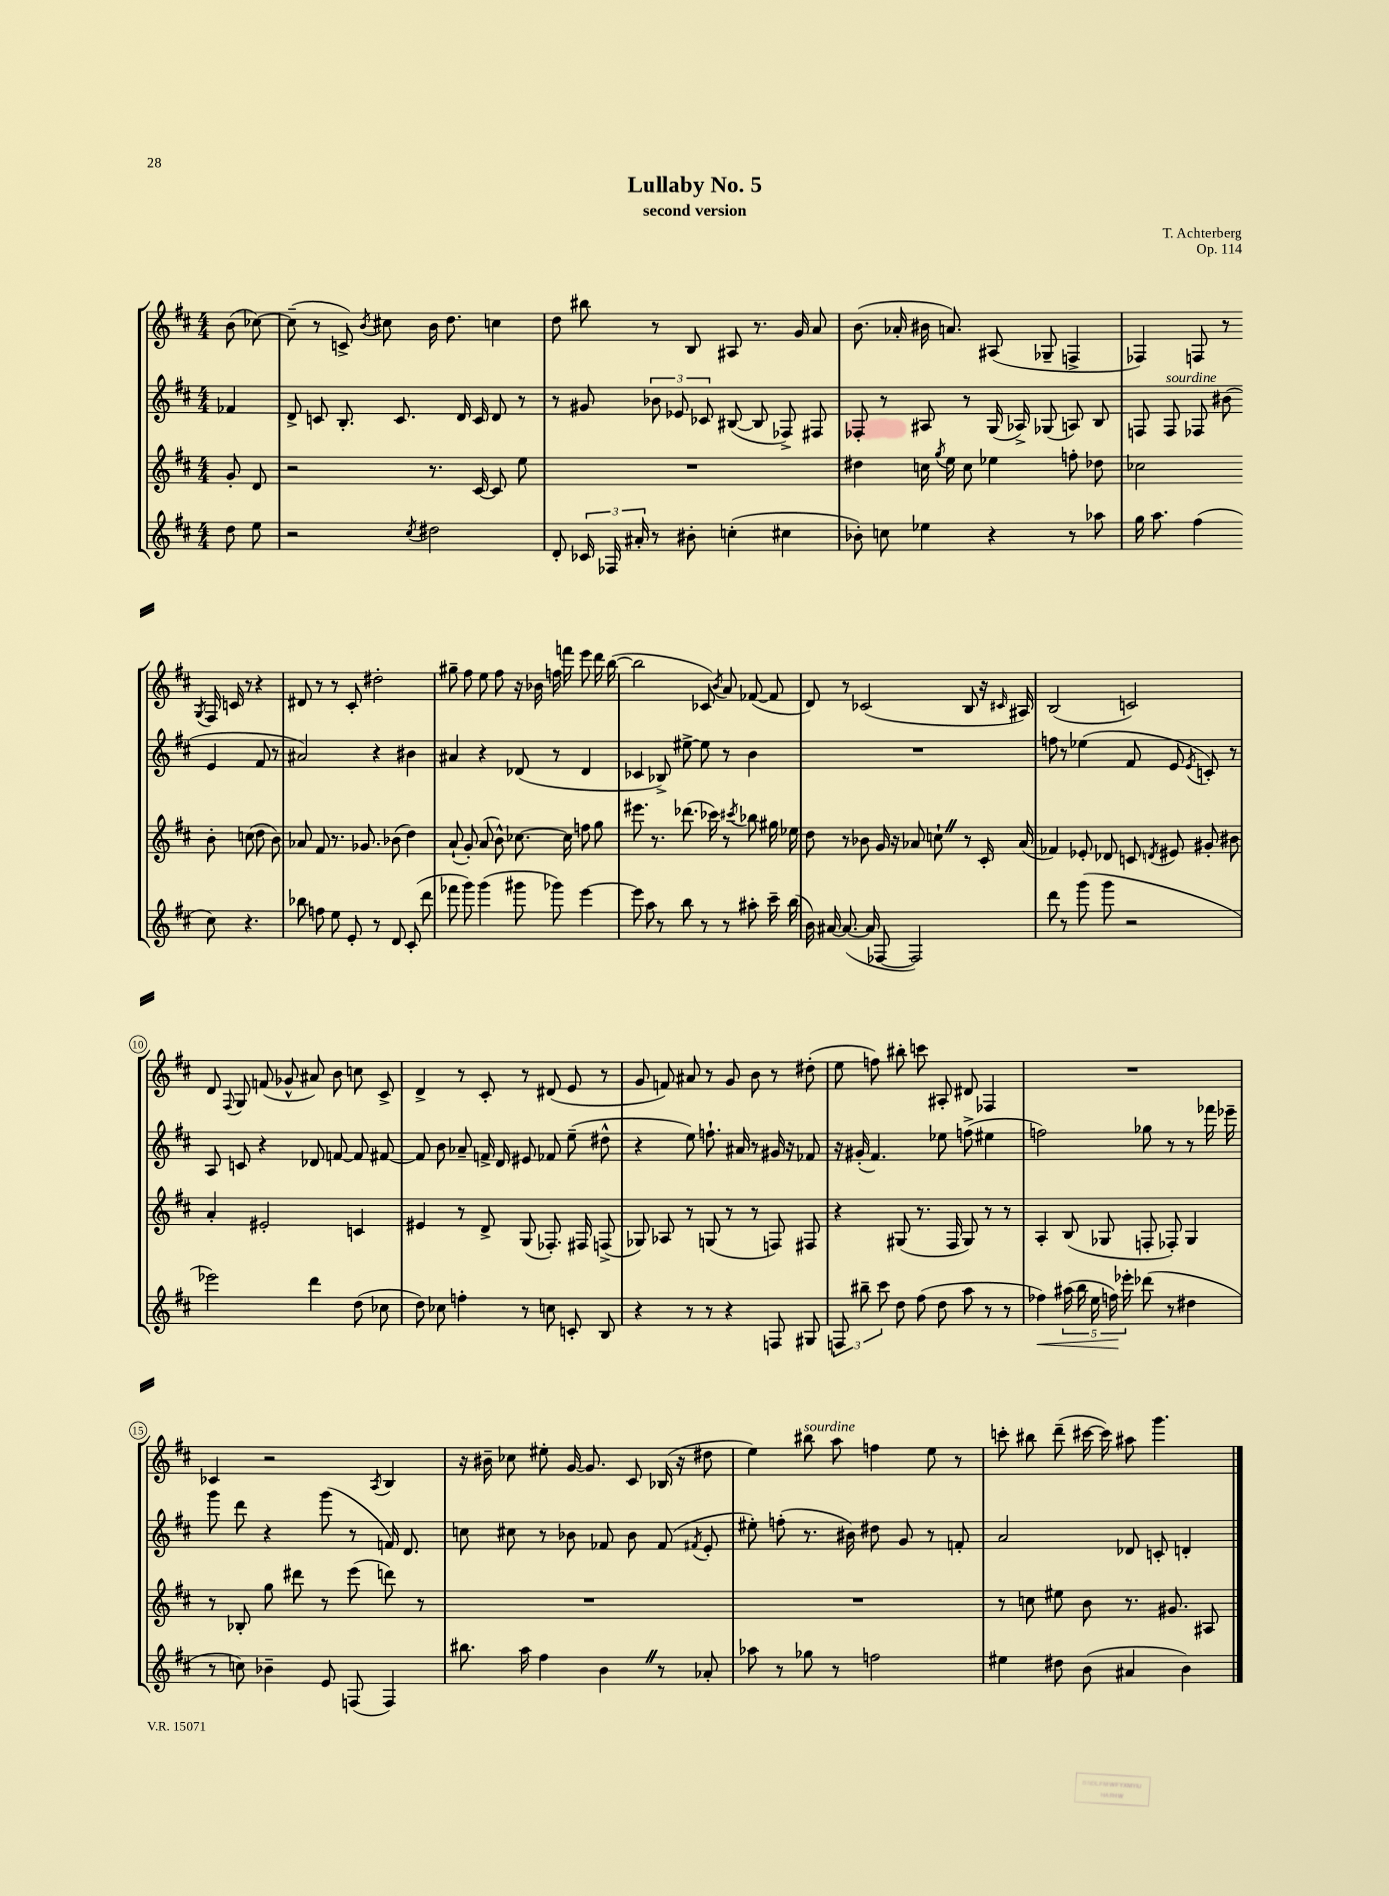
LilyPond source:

\header { title = "Lullaby No. 5" composer = "T. Achterberg" subtitle = "second version" opus = "Op. 114" }
<<
\new StaffGroup <<
\new Staff = "s0" {
    \clef treble \key d \major \numericTimeSignature \time 4/4 \partial 4
    \autoBeamOff b'8( ces''8~) |
    ces''8--( r8 c'8->) \acciaccatura { b'8 } cis''8 b'16 d''8. c''4 |
    d''8 bis''8 r8 b8 ais8 r8. g'16 a'8 |
    b'8.( aes'16-. bis'16 a'8.) ais8( ges8-- f4-> |
    fes4) f8 r8 \acciaccatura { g8 } f16 c'16 r8 r4 |
    dis'8 r8 r8 cis'8-. dis''2-. |
    gis''8-- fis''8 e''8 fis''8 r16 bes'16 f''16 f'''16 e'''8 d'''16 b''16~( |
    b''2 ces'8) \acciaccatura { b'8 } a'8 fes'8~( fes'8 |
    d'8) r8 ces'2( b8 r16 \grace { cis'16 } ais16) |
    b2( c'2) |
    d'8 \appoggiatura { fis8 } g8 f'8( ges'8-^ ais'8) b'8 c''8 cis'8-> |
    d'4-> r8 cis'8-. r8 dis'8( e'8 r8 |
    g'8 f'8) ais'8 r8 g'8 b'8 r8 dis''8-.( |
    e''8 f''8) bis''8-. c'''8 ais8-. dis'8 fes4 |
    R1 |
    ces'4 r2 \acciaccatura { a8 } b4 |
    r16 bis'16-- ces''8 eis''8-. g'16~ g'8. cis'8 bes16( r16 dis''8 |
    e''4) bis''8^\markup { \italic "sourdine" } a''8 f''4 e''8 r8 |
    c'''8-. bis''8 d'''8--( cis'''16~ cis'''16) ais''8 g'''4. \bar "|." |
}
\new Staff = "s1" {
    \clef treble \key d \major \numericTimeSignature \time 4/4 \partial 4
    \autoBeamOff fes'4 |
    d'8-> c'8 b8.-. c'8. d'16 c'16 d'8 r8 |
    r8 gis'8 \tuplet 3/2 { bes'8 ees'8 ces'8 } bis8~( bis8 fes8->) fis8 |
    fes8-. r8 ais8 r8 g16( aes16->) ges8( a8) b8 |
    f8 f8^\markup { \italic "sourdine" } fes8 bis'8( e'4 fis'8 r8 |
    ais'2) r4 bis'4 |
    ais'4 r4 des'8( r8 des'4 |
    ces'4 bes8->) eis''8~-> eis''8 r8 b'4 |
    R1 |
    f''8 r8 ees''4( fis'8 e'8 \acciaccatura { e'8 } c'8-.) r8 |
    a8 c'8 r4 des'8 f'8~ f'8 fis'8~ |
    fis'8 b'8 aes'8-- f'16-> d'16 eis'8 fes'8 e''8--( dis''8-^ |
    r4 e''8) f''8.-! ais'16 r8 gis'16 r16 fes'8 |
    r16 gis'16-.( fis'4.) ees''8 f''8->( eis''4 |
    f''2) ges''8 r8 r8 fes'''16 ees'''16-- |
    g'''8 d'''8 r4 g'''8( r8 f'16) d'8. |
    c''8 cis''8 r8 bes'8 fes'8 bes'8 fes'8( \acciaccatura { fis'8 } e'8-. |
    eis''8-.) f''8-.( r8. bis'16) dis''8 g'8 r8 f'8-. |
    a'2 des'8 c'8-. d'4-. \bar "|." |
}
\new Staff = "s2" {
    \clef treble \key d \major \numericTimeSignature \time 4/4 \partial 4
    \autoBeamOff g'8-. d'8 |
    r2 r8. cis'16~ cis'8 e''8 |
    R1 |
    dis''4 c''16 \acciaccatura { g''8 } e''16 c''8 ees''4 f''8-. des''8 |
    ces''2 b'8-. c''8( d''8 b'8) |
    aes'8 fis'8 r8. ges'8. bes'8( d''4) |
    a'8-!( g'8-.) a'8( b'8-^) ces''8.~ ces''16 f''8 g''8 |
    eis'''8. r8. des'''8.( ces'''16) r8 \acciaccatura { cis'''8 } bes''8 gis''16 ees''16 |
    d''8 r8 bes'8 g'16 r16 aes'8 c''8-! \once \override BreathingSign.text = \markup { \musicglyph "scripts.caesura.straight" } \breathe r8 cis'16-. aes'16( |
    fes'4) ees'8-. des'8 c'8 \acciaccatura { d'8 } eis'8 gis'8-. bis'8 |
    a'4-. eis'2-. c'4 |
    eis'4 r8 d'8-> g8( fes8.-.) fis16 f8->( |
    ges8) aes8 r8 g8( r8 r8 f8) fis8 |
    r4 gis8( r8. fis16 gis8) r8 r8 |
    a4-. b8( ges8 f8-. fes8-.) ges4 |
    r8 bes8-. g''8 dis'''8 r8 e'''8( d'''8) r8 |
    R1 |
    R1 |
    r8 c''8 eis''8 b'8 r8. gis'8. ais8 \bar "|." |
}
\new Staff = "s3" {
    \clef treble \key d \major \numericTimeSignature \time 4/4 \partial 4
    \autoBeamOff d''8 e''8 |
    r2 \acciaccatura { cis''8 } dis''2 |
    d'8-. \tuplet 3/2 { ces'16 fes16 ais'16-. } r8 bis'8-. c''4-.( cis''4 |
    bes'8-.) c''8 ees''4 r4 r8 aes''8 |
    g''16 a''8. fis''4( cis''8) r4. |
    bes''8 f''8 e''8 e'8-. r8 d'8 cis'8-.( d'''8 |
    fes'''8 g'''8) g'''4( gis'''8 ges'''8) e'''4~ |
    e'''8 a''8 r8 b''8 r8 r8 ais''8-. cis'''16-- b''16( |
    b'16) ais'16~ ais'8.~( ais'16 fes8~ fes2) |
    d'''8 r8 g'''8( g'''8 r2 |
    ees'''2) d'''4 d''8( ces''8 |
    d''8) ces''8 f''4-. r8 c''8 c'8-. b8 |
    r4 r8 r8 r4 f8 gis8 |
    \tuplet 3/2 { f8 bis''8-- cis'''8 } d''8 fis''8( d''8 a''8 r8 r8 |
    fes''4\<) \tuplet 5/4 { ais''16( b''16 e''16 f''16\!) ees'''16-. } des'''8( r8 dis''4 |
    r8 c''8) bes'4-- e'8 f8( f4) |
    bis''8. a''16 fis''4 b'4 \once \override BreathingSign.text = \markup { \musicglyph "scripts.caesura.straight" } \breathe r8 aes'8-. |
    aes''8 r8 ges''8 r8 f''2 |
    eis''4 dis''8 b'8( ais'4 b'4) \bar "|." |
}
>>
>>
\layout { \context { \Score \override BarNumber.stencil = #(make-stencil-circler 0.1 0.3 ly:text-interface::print) } }
